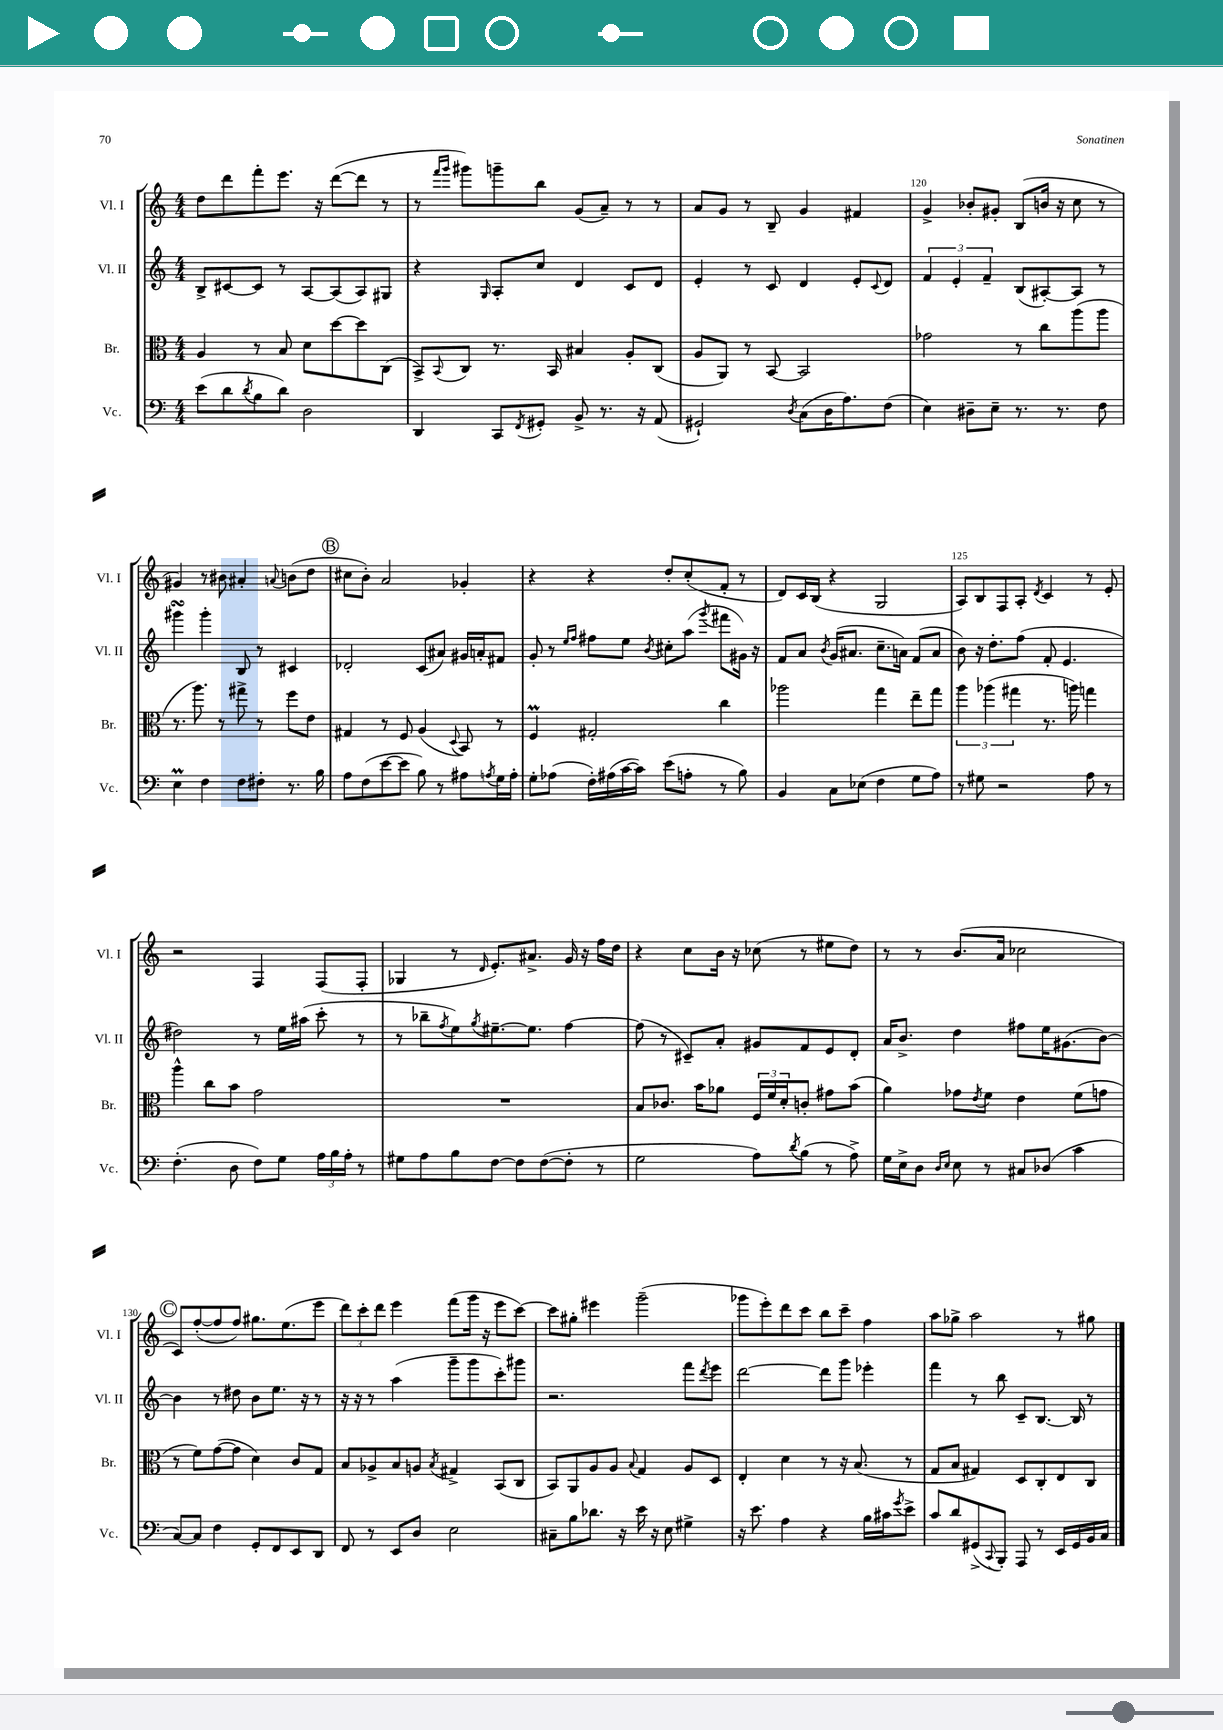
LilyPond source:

<<
\new StaffGroup <<
\new Staff = "s0" \with { instrumentName = "Vl. I" shortInstrumentName = "Vl. I" } {
    \clef treble \key c \major \numericTimeSignature \time 4/4
    d''8 d'''8 f'''8-. e'''8. r16 d'''8~( d'''8 r8 |
    r8 \grace { f'''16 g'''16 } gis'''8) g'''8-- b''8 g'8( a'8--) r8 r8 |
    a'8 g'8 r8 b8-- g'4 fis'4 |
    g'4-> bes'8-. gis'8-. b8( b'16 r16 c''8 r8 |
    gis'4) r8 bis'8 ais'4-. \appoggiatura { a'8 } b'8( d''8 |
    \mark \markup { \circle "B" } cis''8 b'8-.) a'2 ges'4-. |
    r4 r4 d''8-. c''8-.( f'8-. r8 |
    d'8) c'16 b16( r4 g2 |
    a8) b8 f8 a8-. \acciaccatura { d'8 } c'4 r8 e'8-. |
    r2 f4 f8( f8-. |
    ges4 r8 \grace { d'16 } e'8.-.) ais'8.-> g'16 r16 f''16 d''16 |
    r4 c''8 b'16 r16 ces''8( r8 eis''8 d''8) |
    r8 r8 b'8.( a'16 ces''2 |
    \mark \markup { \circle "C" } c'8) f''8~-.( f''8 f''8) gis''8. e''8.( e'''8 |
    \tuplet 3/2 { d'''8) c'''8-. d'''8 } e'''4 f'''8( g'''16 r16 e'''8 c'''8~) |
    c'''8 gis''8-. eis'''4 g'''2--( |
    ges'''8 e'''8-.) d'''8 c'''8 b''8 c'''8-- f''4 |
    a''8 ges''8-> a''2 r8 gis''8 \bar "|." |
}
\new Staff = "s1" \with { instrumentName = "Vl. II" shortInstrumentName = "Vl. II" } {
    \clef treble \key c \major \numericTimeSignature \time 4/4
    b8-> cis'8~ cis'8 r8 a8~ a8( a8) gis8 |
    r4 \grace { g16 } a8-. c''8 d'4 c'8 d'8 |
    e'4-. r8 c'8 d'4 e'8-. \appoggiatura { c'8 } d'8 |
    \tuplet 3/2 { f'4 e'4-. f'4-- } b8( ais8~-.) ais8 r8 |
    gis'''4\turn gis'''4-. b8 r8 cis'4 |
    \mark \markup { \circle "B" } des'2-. c'8( ais'8) gis'16 a'16-. fis'8 |
    g'8-. r8 \grace { e''16 f''16 } fis''8 e''8 \acciaccatura { b'8 } cis''8-. a''8( \acciaccatura { g'''8 } fis'''8 gis'16) r16 |
    f'8 a'8 \acciaccatura { b'8 } g'16( ais'8. c''8.-- a'16) f'8( a'8 |
    b'8) r16 d''8.-. f''8( f'8-. e'4. |
    dis''2) r8 e''16 ais''16( c'''8-. r8 |
    r8 bes''8-- \acciaccatura { f''8 } e''8) \acciaccatura { g''8 } eis''8.~-- eis''8. f''4~ |
    f''8( r8 cis'8--) a'8-. gis'8 f'8 e'8 d'8-. |
    a'16 b'8.-> d''4 fis''8 e''16 gis'8.( b'8~) |
    \mark \markup { \circle "C" } b'4 r8 dis''8 b'8 e''8. r16 r8 |
    r16 r16 r8 a''4( g'''8-- g'''8 c'''8-.) gis'''8 |
    r2. f'''8 \acciaccatura { d'''8 } e'''8 |
    d'''2~ d'''8 g'''8 ees'''4-. |
    f'''4 r8 b''8 c'8-- b8.~ b16 r8 \bar "|." |
}
\new Staff = "s2" \with { instrumentName = "Br." shortInstrumentName = "Br." } {
    \clef alto \key c \major \numericTimeSignature \time 4/4
    a4 r8 b8 d'8 d''8~ d''8 c8( |
    b,8->) \appoggiatura { b,8 } c8 r8. b,16 bis4 a8-. c8( |
    a8 a,8) r8 b,8~ b,2 |
    ges'2 r8 c''8 a''8( a''8 |
    r8. a''8.) r8 gis''8-> r8 f''8 e'8 |
    \mark \markup { \circle "B" } gis4 r8 f8 a4( \appoggiatura { d8 } b,8) r8 |
    f4\prall gis2-. c''4 |
    aes''2 g''4 e''8-- g''8 |
    \tuplet 3/2 { a''4 aes''4( gis''4 } r8. a''16) g''4 |
    a''4-^ c''8 b'8 g'2 |
    R1 |
    b8 ces'8. b'16 aes'8 \tuplet 3/2 { f16 f'16 d'16-. } c'8-. gis'8 b'8( |
    a'4) ges'8 \acciaccatura { e'8 } f'8 e'4 f'8( g'8 |
    \mark \markup { \circle "C" } r8 f'8) g'8~( g'8 d'4) c'8 g8 |
    b8 aes8-> b8 a8 \acciaccatura { b8 } gis4-> b,8( c8 |
    b,8) a,8 a8 a8 \appoggiatura { b8 } g4 a8 d8 |
    e4-. d'4 r8 r16 b8.( r8 |
    g8 b8 gis4) d8 c8-. e8 c8 \bar "|." |
}
\new Staff = "s3" \with { instrumentName = "Vc." shortInstrumentName = "Vc." } {
    \clef bass \key c \major \numericTimeSignature \time 4/4
    e'8( d'8 \acciaccatura { d'8 } b8 d'8) d2 |
    d,4 c,8 \acciaccatura { f,8 } gis,8-. b,8-> r8. r16 a,8( |
    gis,2-!) \acciaccatura { d8 } c8( d16 a8.) f8( |
    e4) dis8-- e8-- r8. r8. f8 |
    e4\prall f4 f8 fis8-. r8. b16 |
    \mark \markup { \circle "B" } a8 f8( e'8~ e'8 b8) r8 ais8 \acciaccatura { a8 } g16 a16-. |
    g8-. aes8( f16-.) ais16( c'16~ c'16) e'8( a8-. r8 b8) |
    b,4 c8 ees8( f4 g8 a8) |
    r8 gis8 r2 a8 r8 |
    f4.-.( d8 f8) g8 \tuplet 3/2 { a16 b16 a16-. } r8 |
    gis8 a8 b8 f8~ f8 f8~( f8-. r8 |
    g2 a8) \acciaccatura { d'8 } b8( r8 a8->) |
    g16 e16-> d8 \grace { d16 e16 } e8 r8 cis8 des8( c'4 |
    \mark \markup { \circle "C" } c8~) c8 f4 g,8-. f,8 e,8 d,8 |
    f,8 r8 e,8 d8 e2 |
    cis8-- b8 des'8. r16 e'16 r16 e8 gis4-> |
    r16 e'8. a4 r4 b16 cis'16 \acciaccatura { g'8 } e'8-> |
    c'8 d'8 gis,8->( \appoggiatura { c,8 } b,,8-.) a,,8 r8 e,16 gis,16 b,16 c16 \bar "|." |
}
>>
>>
\layout { \context { \Score currentBarNumber = #117 \override BarNumber.break-visibility = ##(#f #t #t) barNumberVisibility = #(every-nth-bar-number-visible 5) } }
